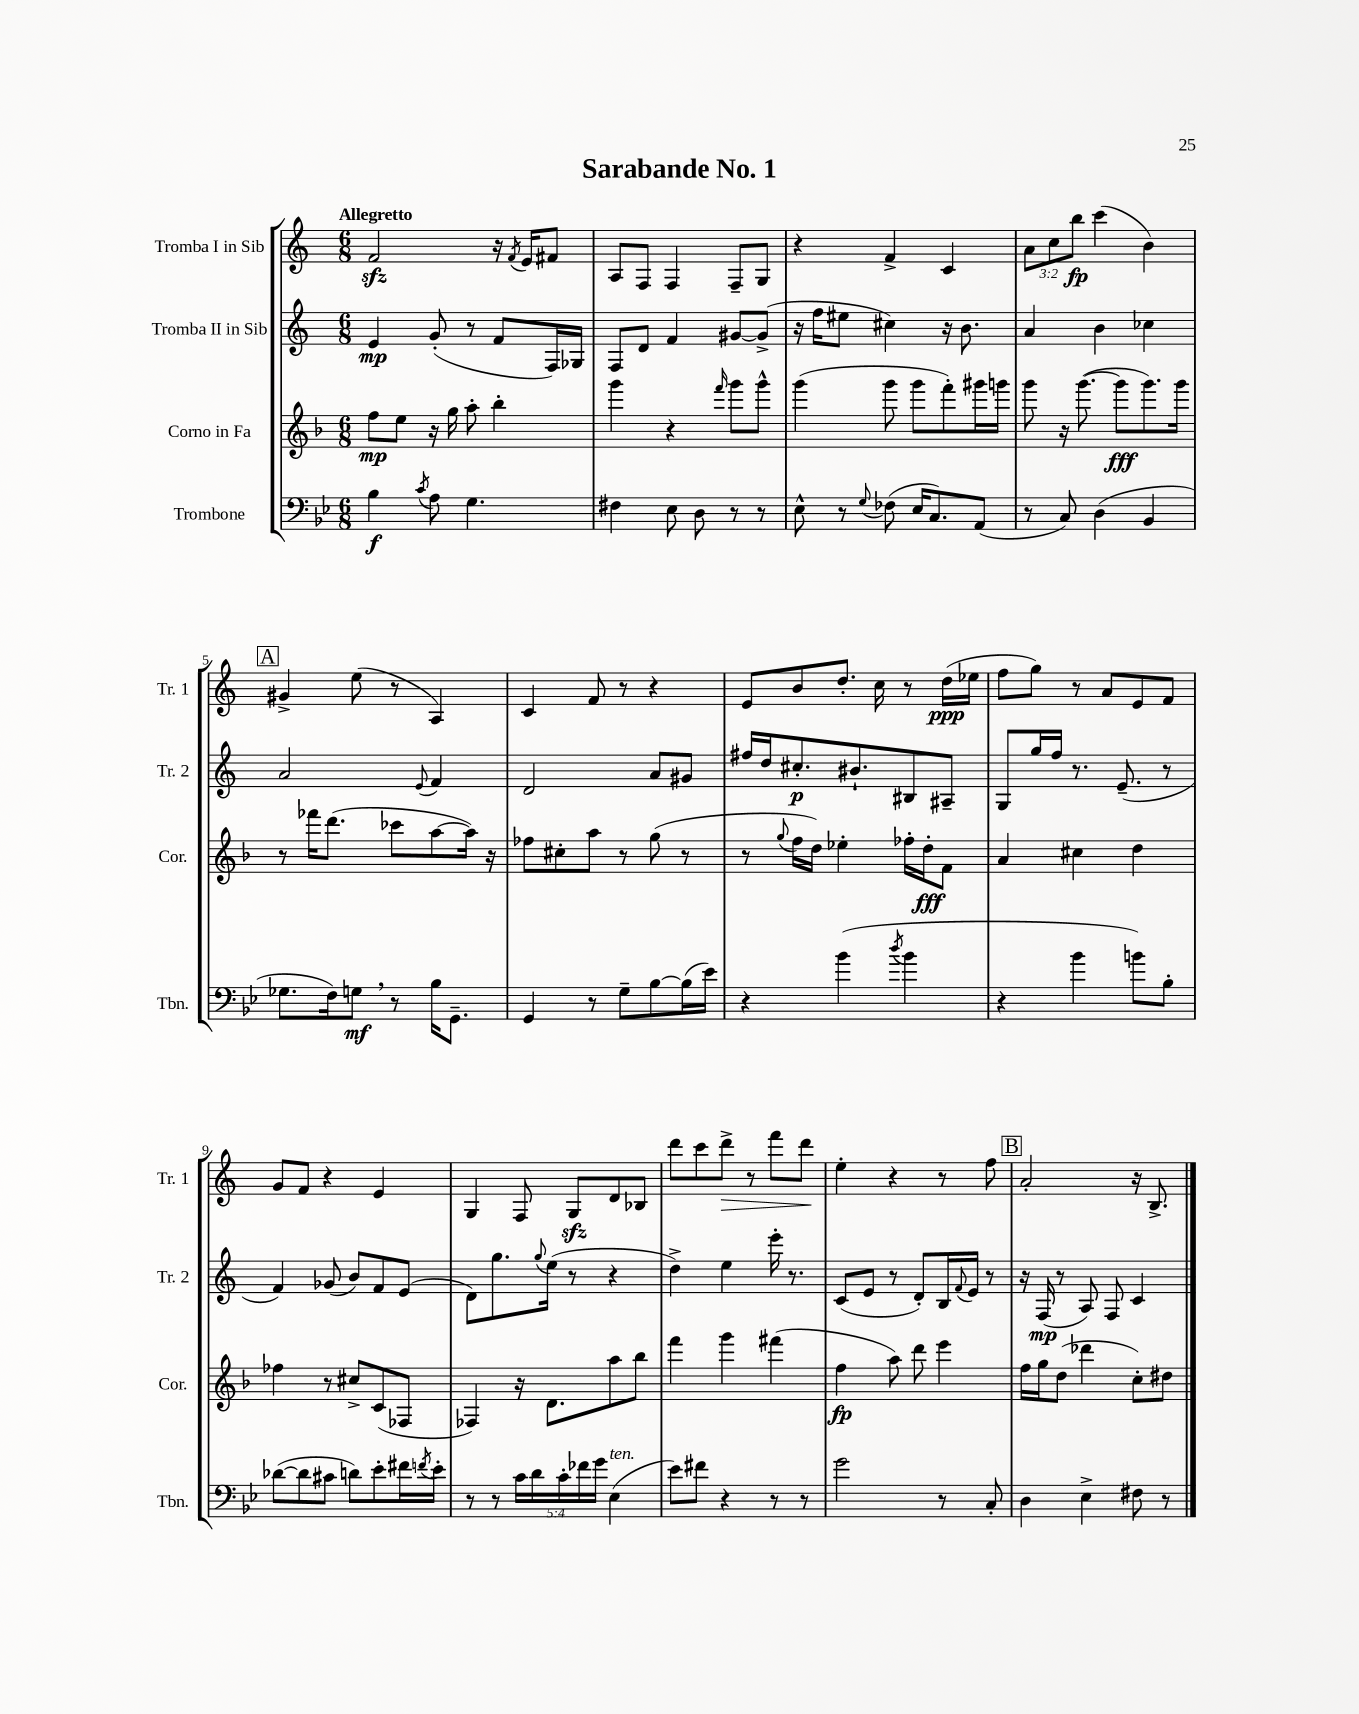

**kern	**kern	**kern	**kern
*staff4	*staff3	*staff2	*staff1
*clefF4	*clefG2	*clefG2	*clefG2
*k[b-e-]	*k[b-]	*k[]	*k[]
*M6/8	*M6/8	*M6/8	*M6/8
4B-\	8ff\L	4e/	2f/
.	8ee\J	.	.
8qc/	.	.	.
8A\	16r	(8g'/	.
.	16gg\	.	.
4.G\	8aa'\	8r	.
.	4bb-'\	8f/L	16r
.	.	.	8qf/
.	.	.	16e/LK
.	.	16F/L)	8f#/J
.	.	16G-/JJ	.
=	=	=	=
4F#\	4ggg\	8F/L	8A/L
.	.	8d/J	8F/J
8E-\	4r	4f/	4F/
8D\	.	.	.
.	16qqfff/	.	.
8r	8ggg\L	[8g#/L	8F~/L
8r	8ggg^^\J	(8g#^/]J	8G/J
=	=	=	=
8E-^^\	(4ggg\	16r	4r
.	.	16ff\LK	.
8r	.	8ee#\J	.
8qqG/	.	.	.
(8F-\	8ggg\	4cc#\)	4f^/
16E-/LK	8ggg\L	.	.
8.C/)	.	.	.
.	8fff'\)	16r	4c/
.	.	8.b\	.
(8AA/J	16ggg#\L	.	.
.	16ggg\JJ	.	.
=	=	=	=
8r	8ggg\	4a/	12a\L
.	.	.	12cc\
8C/)	16r	.	.
.	.	.	12bb\J
.	([8.ggg\	.	.
(4D\	.	4b\	(4ccc\
.	8ggg\]L	.	.
4BB-/	8.ggg\)	4cc-\	4b\)
.	16ggg\Jk	.	.
=	=	=	=
8.G-\L	8r	2a/	4g#^/
.	16fff-\LK	.	.
16F\k)	(8.ddd\J	.	.
8G\J	.	.	(8ee\
8r	8ccc-\L	.	8r
.	.	8qqe/	.
16B-\LK	[8aa\	4f/	4A/)
8.GG~\J	.	.	.
.	16aa\]Jk)	.	.
.	16r	.	.
=	=	=	=
4GG/	8ff-\L	2d/	4c/
.	8cc#'\	.	.
8r	8aa\J	.	8f/
8G~\L	8r	.	8r
[8B-\	(8gg\	8a/L	4r
(16B-\]L	8r	8g#/J	.
16e-\JJ)	.	.	.
=	=	=	=
4r	8r	16ff#/LL	8e/L
.	.	16dd/J	.
.	8qqgg/	.	.
.	16ff\LL	8.cc#'/	8b/
.	16dd\JJ)	.	.
(4b-\	4ee-'\	.	8.dd'/J
.	.	8.b#`/	.
.	.	.	16cc\
8qdd/	.	.	.
4b-\	16ff-'\LL	8B#/	8r
.	16dd'\J	.	.
.	8f\J	8A#~/J	(16dd\LL
.	.	.	16ee-\JJ
=	=	=	=
4r	4a/	8G/L	8ff\L
.	.	16gg/L	8gg\J)
.	.	16ff/JJ	.
4b-\	4cc#\	8.r	8r
.	.	.	8a/L
.	.	(8.e~/	.
8b\L)	4dd\	.	8e/
8B-'\J	.	8r	8f/J
=	=	=	=
([8d-\L	4ff-\	4f/)	8g/L
8d-\]	.	.	8f/J
8c#\J	8r	(8g-/	4r
8d\L)	8cc#^/L	8b/L)	.
8e-'\	(8c/	8f/	4e/
16f#\L	8F-/J	(8e/J	.
8qf/	.	.	.
16e-'\JJ	.	.	.
=	=	=	=
8r	4F-/)	8d\L)	4G/
8r	.	8.gg\	.
20c\LL	16r	.	8F/
20d\	.	.	.
.	.	8qqgg/	.
.	8.d\L	(16ee\Jk	.
20c'\	.	.	.
.	.	8r	8G/L
20f-\	.	.	.
20g\JJ	.	.	.
(4E-\	8aa\	4r	8d/
.	8bb-\J	.	8B-/J
=	=	=	=
8e-\L)	4fff\	4dd^\)	8ddd\L
8f#\J	.	.	8ccc\
4r	4ggg\	4ee\	8ddd^\J
.	.	.	8r
8r	(4fff#\	16eee'\	8fff\L
.	.	8.r	.
8r	.	.	8ddd\J
=	=	=	=
2g\	4ff\	(8c/L	4ee'\
.	.	8e/J	.
.	8aa\)	8r	4r
.	8ddd\	8d'/L)	.
8r	4eee\	16B/L	8r
.	.	8qqf/	.
.	.	16e/JJ	.
8C'/	.	8r	8ff\
=	=	=	=
4D\	16ff\LL	16r	2a'/
.	16gg\J	(16F/	.
.	(8dd\J	8r	.
4E-^\	4ddd-\	8A/)	.
.	.	8F/	.
8F#\	8cc'\L)	4c/	16r
.	.	.	8.B^/
8r	8dd#\J	.	.
==	==	==	==
*-	*-	*-	*-
